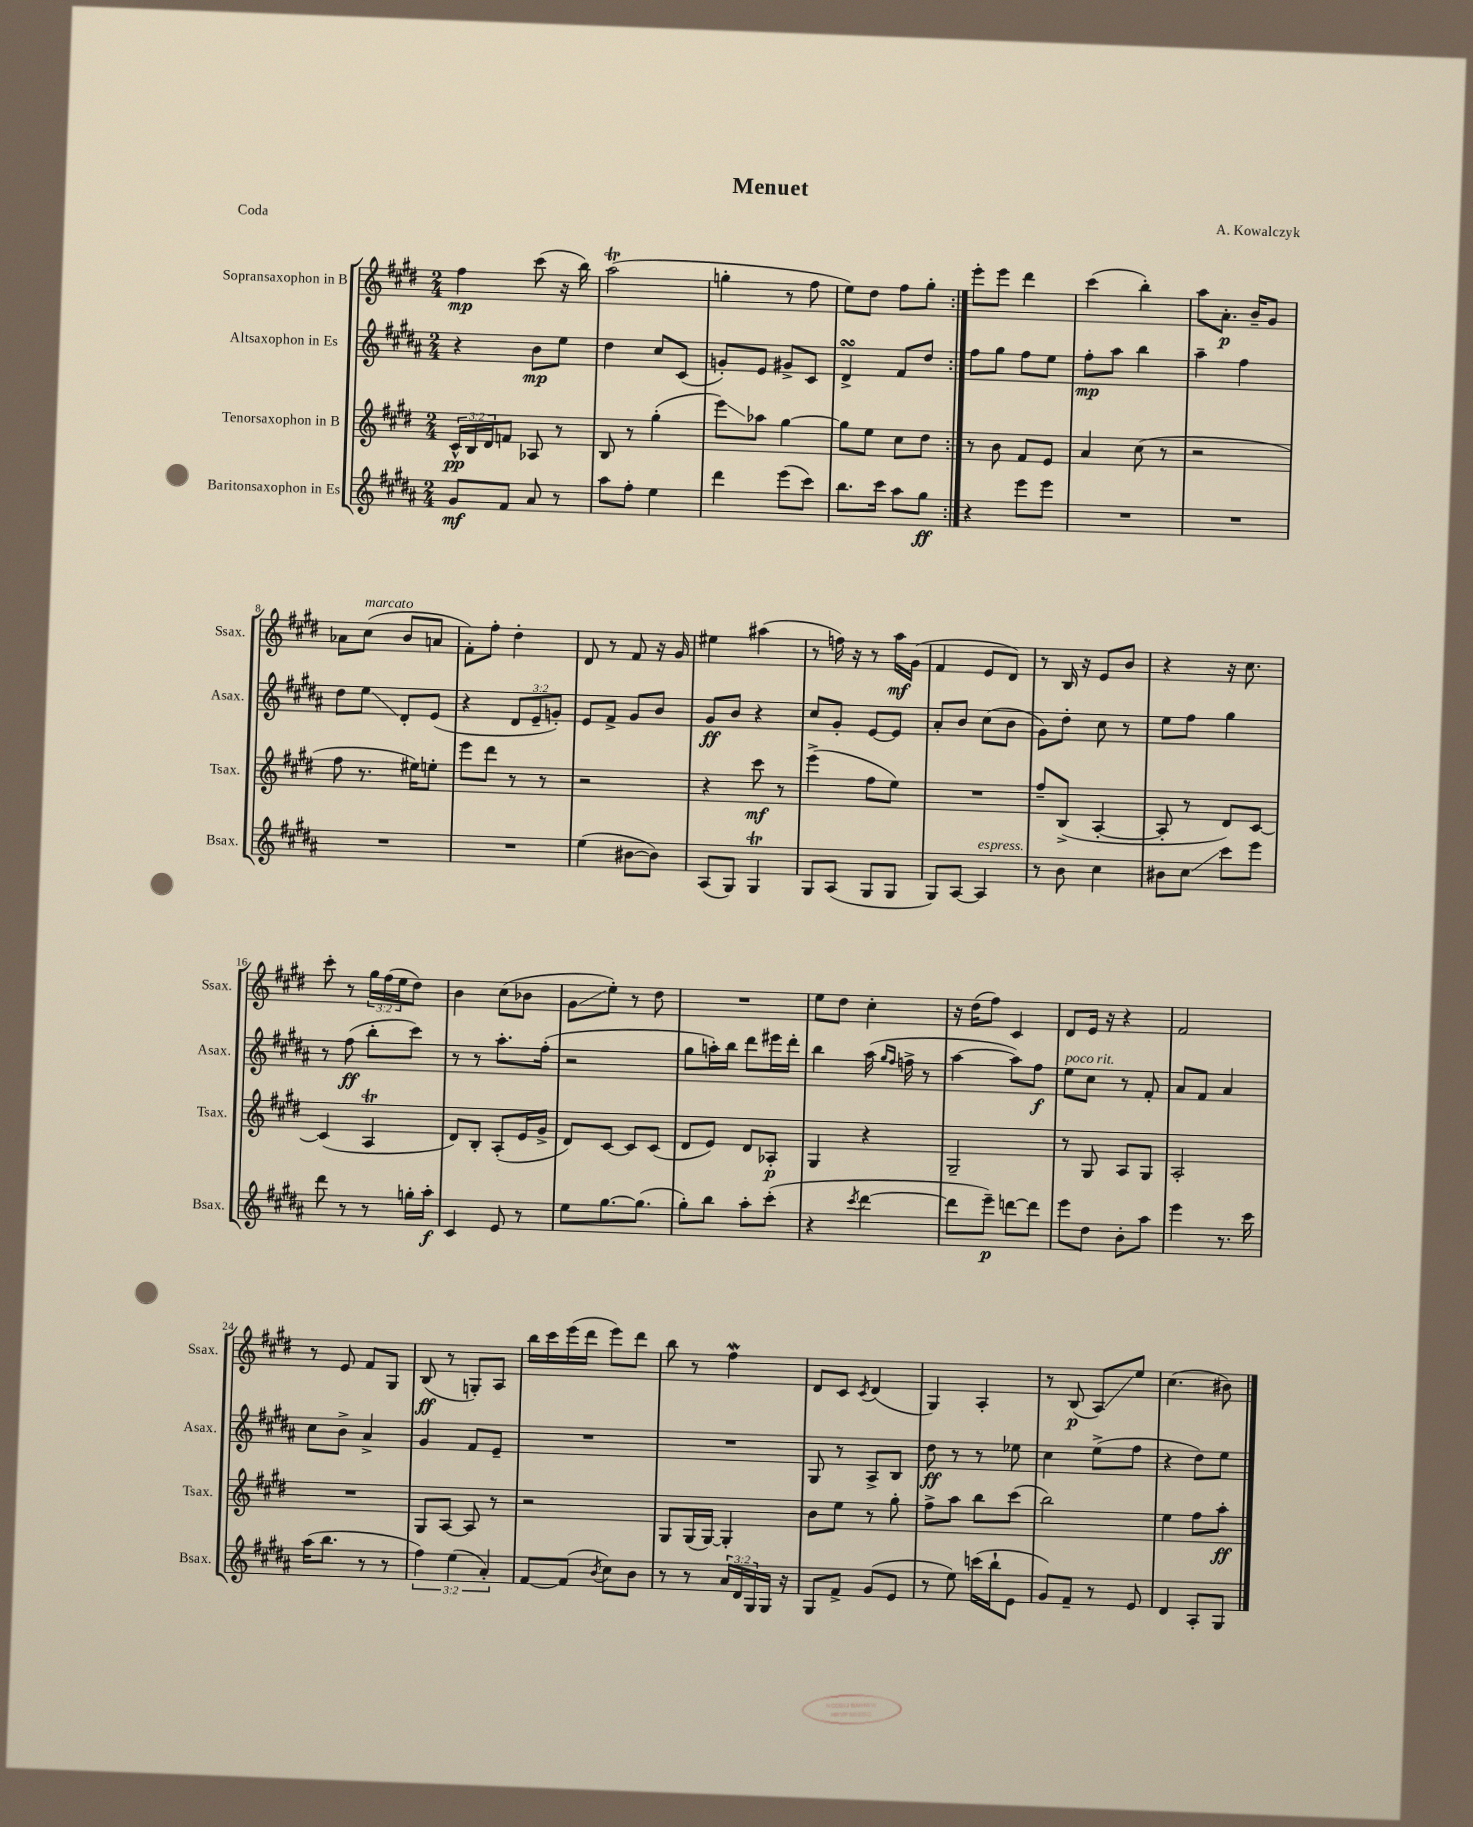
\header { title = "Menuet" composer = "A. Kowalczyk" piece = "Coda" }
<<
\new StaffGroup <<
\new Staff = "s0" \with { instrumentName = "Sopransaxophon in B" shortInstrumentName = "Ssax." } {
    \clef treble \key e \major \numericTimeSignature \time 2/4 \override Staff.TupletNumber.text = #tuplet-number::calc-fraction-text
    \repeat volta 2 { fis''4\mp cis'''8( r16 b''16) |
    a''2\trill( |
    g''4-. r8 fis''8 |
    e''8) dis''8 fis''8 gis''8-. | }
    e'''8-. e'''8 dis'''4 |
    cis'''4( b''4-.) |
    a''8 a'8.-.\p b'16-- gis'8 |
    aes'8 cis''8^\markup { \italic "marcato" }( b'8 a'8 |
    fis'8-.) fis''8-. dis''4-. |
    dis'8 r8 fis'8 r16 gis'16 |
    eis''4 ais''4( |
    r8 f''16) r16 r8 a''16\mf gis'16( |
    fis'4 e'8 dis'8) |
    r8 b16 r16 e'8 b'8 |
    r4 r16 cis''8. |
    cis'''8-. r8 \tuplet 3/2 { gis''16 fis''16( e''16 } dis''8) |
    b'4 cis''8( bes'8 |
    gis'8\glissando e''8-.) r8 dis''8 |
    R2 |
    e''8 dis''8 cis''4-. |
    r16 dis''16( fis''8) cis'4 |
    dis'8 e'16 r16 r4 |
    fis'2 |
    r8 e'8 fis'8 gis8 |
    b8\ff( r8 g8-.) a8 |
    b''16 cis'''16 e'''16( dis'''16 e'''8) dis'''8 |
    b''8 r8 fis''4\mordent |
    dis'8 cis'8 \acciaccatura { cis'8 } dis'4( |
    gis4) a4-. |
    r8 b8\p( a8\glissando) e''8 |
    cis''4.( bis'8) \bar "|." |
}
\new Staff = "s1" \with { instrumentName = "Altsaxophon in Es" shortInstrumentName = "Asax." } {
    \clef treble \key b \major \numericTimeSignature \time 2/4 \override Staff.TupletNumber.text = #tuplet-number::calc-fraction-text
    \repeat volta 2 { r4 b'8\mp e''8 |
    dis''4 cis''8 cis'8( |
    g'8-.) e'8 gis'8-> cis'8 |
    dis'4->\turn fis'8 dis''8 | }
    fis''8 gis''8 fis''8 e''8 |
    fis''8-.\mp ais''8 b''4 |
    ais''4-- fis''4 |
    dis''8 e''8\glissando dis'8-. e'8( |
    r4 \tuplet 3/2 { dis'8 e'8-- g'8-.) } |
    e'8 fis'8-> gis'8 b'8 |
    gis'8\ff b'8 r4 |
    cis''8 gis'8-. e'8~ e'8 |
    ais'8-. b'8 cis''8( b'8 |
    gis'8) dis''8-. cis''8 r8 |
    e''8 fis''8 gis''4 |
    r8 fis''8\ff( b''8-. cis'''8) |
    r8 r8 ais''8.-. fis''16-.( |
    r2 |
    gis''8 a''16-.) b''16 dis'''8 eis'''16 dis'''16-. |
    b''4 ais''16( \grace { gis''16 fis''16 } f''16-> r8 |
    ais''4~ ais''8) fis''8\f |
    e''8^\markup { \italic "poco rit." } cis''8 r8 fis'8-. |
    ais'8 fis'8 ais'4 |
    cis''8 b'8-> ais'4-> |
    gis'4 fis'8 e'8-- |
    R2 |
    R2 |
    gis8 r8 ais8-> b8 |
    dis''8\ff r8 r8 ees''8 |
    cis''4 e''8->( fis''8 |
    r4 dis''8) e''8 \bar "|." |
}
\new Staff = "s2" \with { instrumentName = "Tenorsaxophon in B" shortInstrumentName = "Tsax." } {
    \clef treble \key e \major \numericTimeSignature \time 2/4 \override Staff.TupletNumber.text = #tuplet-number::calc-fraction-text
    \repeat volta 2 { \tuplet 3/2 { cis'16-^\pp b16 dis'16 } f'8 aes8 r8 |
    b8 r8 gis''4-.( |
    e'''8\glissando) aes''8 gis''4~ |
    gis''8 e''8 cis''8 dis''8 | }
    r8 b'8 fis'8 e'8 |
    a'4 cis''8( r8 |
    r2 |
    fis''8 r8. eis''16) e''8-. |
    e'''8 dis'''8 r8 r8 |
    r2 |
    r4 cis'''8\mf r8 |
    e'''4->( fis''8 e''8) |
    R2 |
    fis''8-- b8->( a4~-. |
    a8-. r8 dis'8) cis'8~ |
    cis'4( a4\trill |
    dis'8) b8-. a8-.( e'16 gis'16-> |
    dis'8) cis'8~ cis'8 cis'8( |
    dis'8 e'8) dis'8 aes8-.\p |
    gis4 r4 |
    gis2-- |
    r8 gis8 a8 gis8 |
    a2-. |
    R2 |
    gis8 a8~ a8 r8 |
    r2 |
    gis8 gis16( gis16~) gis4-. |
    b'8 e''8 r8 gis''8-. |
    fis''8-> a''8 b''8 cis'''8( |
    b''2) |
    e''4 fis''8 a''8-.\ff \bar "|." |
}
\new Staff = "s3" \with { instrumentName = "Baritonsaxophon in Es" shortInstrumentName = "Bsax." } {
    \clef treble \key b \major \numericTimeSignature \time 2/4 \override Staff.TupletNumber.text = #tuplet-number::calc-fraction-text
    \repeat volta 2 { gis'8\mf fis'8 ais'8 r8 |
    ais''8 fis''8-. e''4 |
    dis'''4 e'''8( cis'''8) |
    b''8. cis'''16 ais''8 gis''8\ff | }
    r4 e'''8 e'''8 |
    R2 |
    R2 |
    R2 |
    R2 |
    e''4( bis'8~ bis'8) |
    ais8( gis8) gis4\trill |
    gis8 ais8( gis8 gis8 |
    gis8) ais8~ ais4^\markup { \italic "espress." } |
    r8 b'8 cis''4 |
    bis'8 cis''8\glissando cis'''8 e'''8 |
    dis'''8 r8 r8 g''16-. ais''16-.\f |
    cis'4 e'8 r8 |
    e''8 gis''8.~ gis''8.( |
    gis''8-.) b''8 ais''8-. cis'''8-.( |
    r4 \acciaccatura { cis'''8 } dis'''4~ |
    dis'''8 e'''8--\p) d'''8~ d'''8 |
    e'''8 dis''8 b'8-. ais''8 |
    e'''4 r8. cis'''16 |
    ais''16( b''8. r8 r8 |
    \tuplet 3/2 { fis''4) e''4( ais'4-.) } |
    fis'8~ fis'8( \acciaccatura { b'8 } cis''8) b'8 |
    r8 r8 \tuplet 3/2 { ais'16 dis'16 gis16 } gis16 r16 |
    gis8 fis'8-> gis'8( e'8 |
    r8 e''8) c'''16( b''16-! e'8 |
    gis'8) fis'8-- r8 e'8 |
    dis'4 ais8-. gis8 \bar "|." |
}
>>
>>
